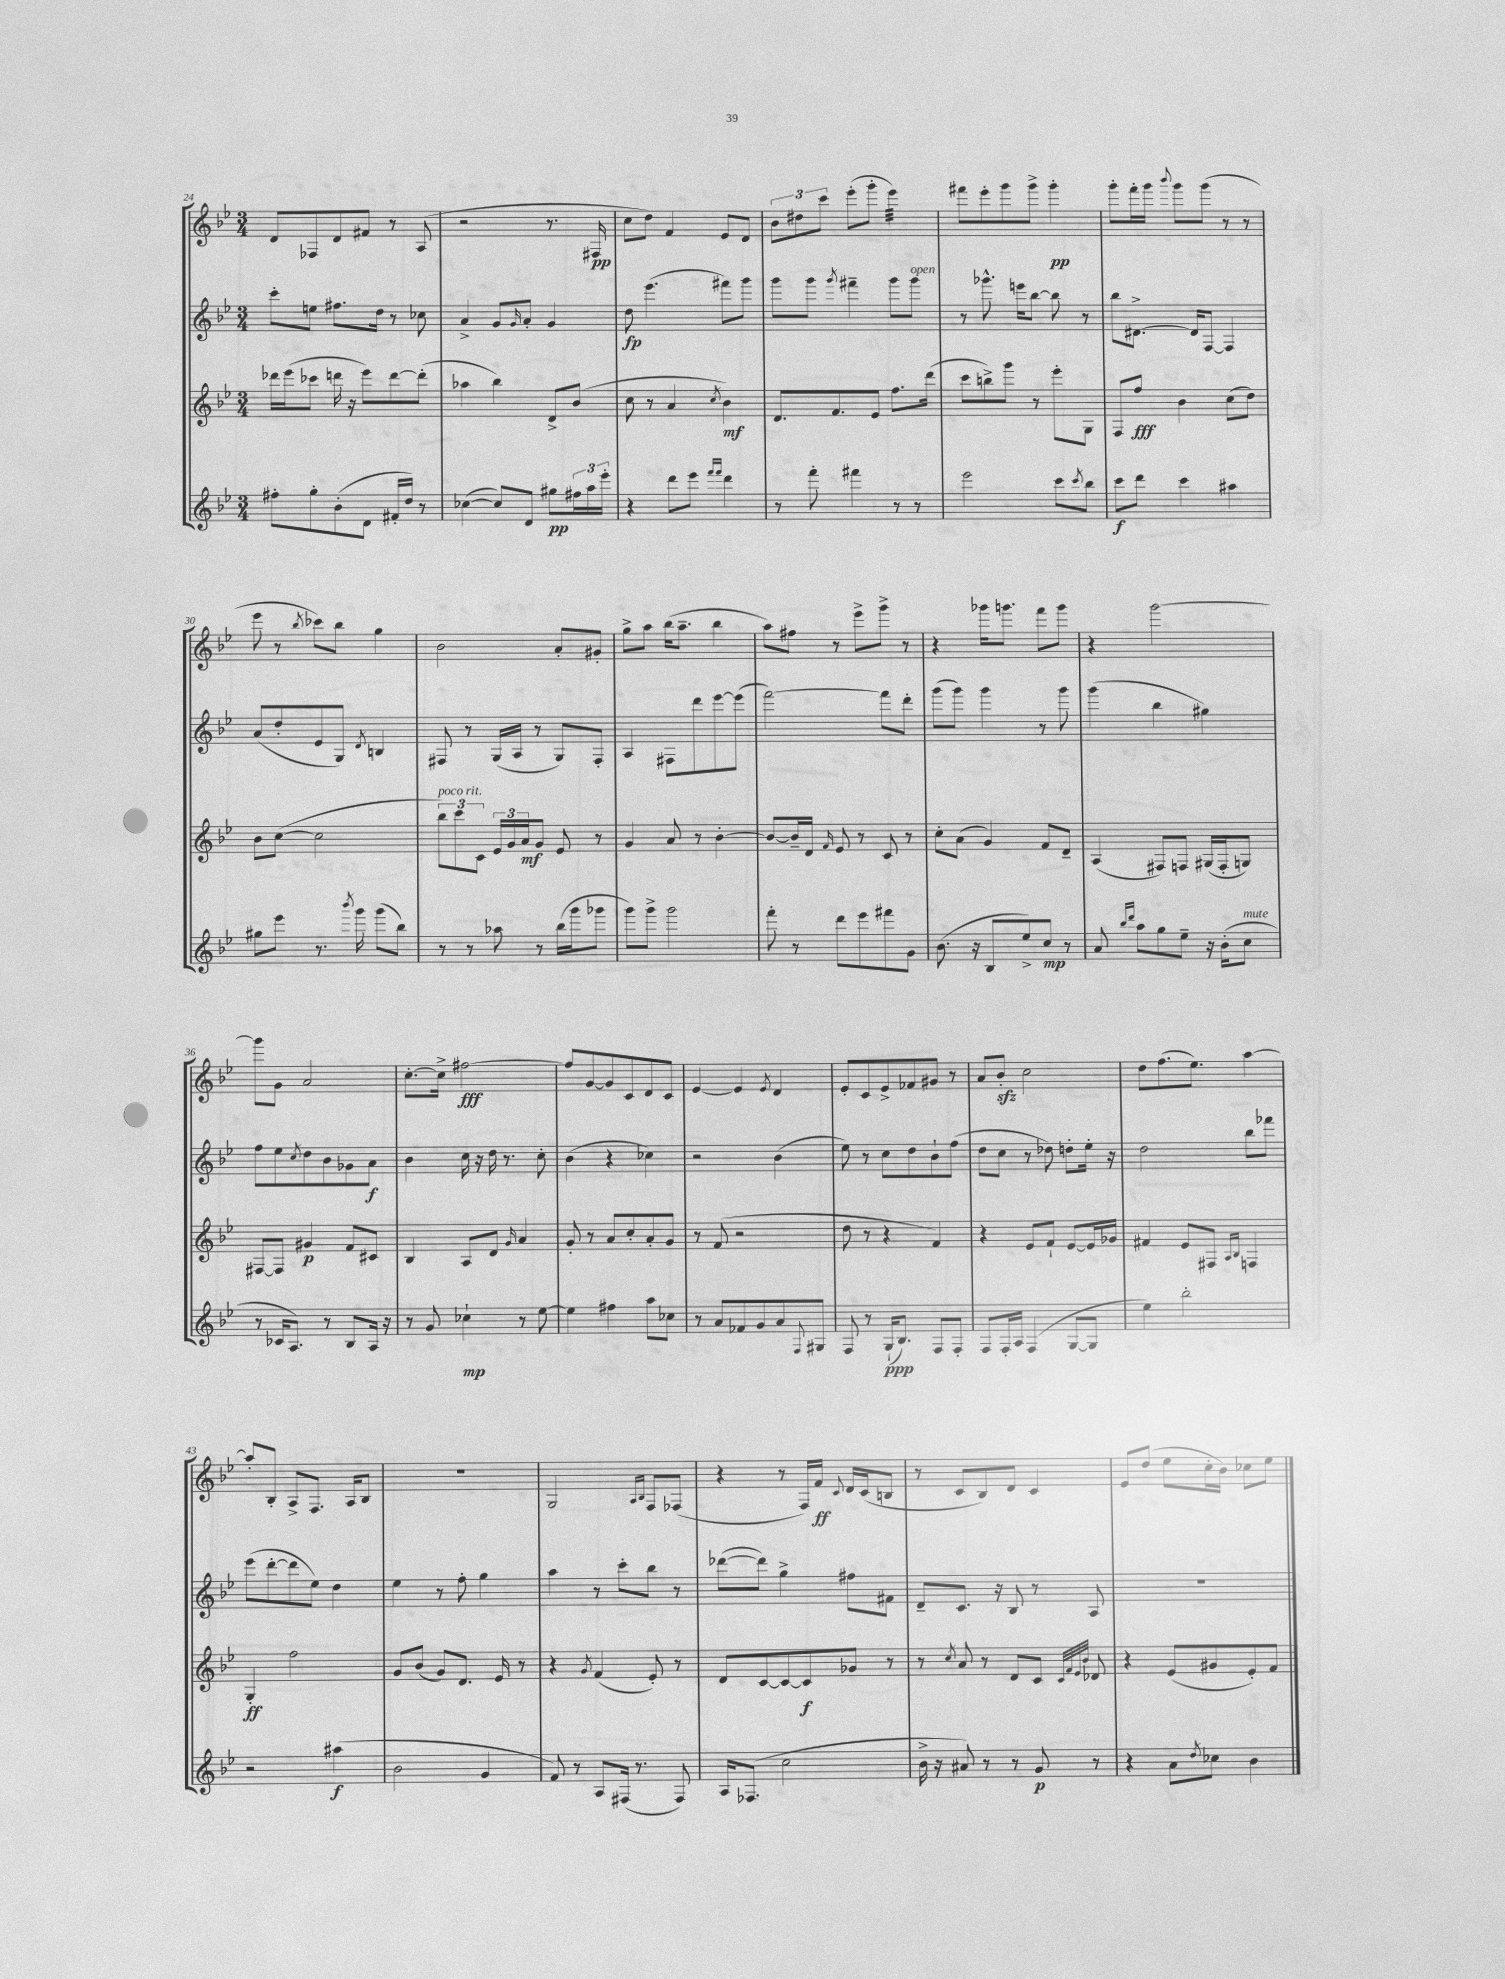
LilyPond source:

<<
\new StaffGroup <<
\new Staff = "s0" {
    \clef treble \key bes \major \numericTimeSignature \time 3/4
    d'8 fes8 d'8 fis'8 r8 a8( |
    r2 r8. fis16\pp |
    c''8 d''8) f'4 ees'8 d'8 |
    \tuplet 3/2 { bes'8 dis''8 c'''8 } ees'''8-.( g'''8-. ees'''4:32) |
    fis'''8 ees'''8-. g'''8 g'''8-> g'''4-.\pp |
    g'''8-. f'''16-. g'''16 \appoggiatura { bes'''8 } g'''8 g'''8( r8 r8 |
    ees'''8 r8 \acciaccatura { bes''8 } ces'''8) bes''8 g''4 |
    bes'2 a'8-. gis'8-. |
    g''8-> a''8 bes''16( a''8.-- bes''4 |
    a''8) fis''8 r8 ees'''8-> g'''8-> r8 |
    r4 ges'''16 g'''8. f'''8 g'''8 |
    r4 g'''2~ |
    g'''8 g'8 a'2 |
    c''8.~-. c''16-> fis''2~\fff |
    fis''8 g'8~ g'8 c'8 d'8 c'8 |
    ees'4~ ees'4 \acciaccatura { ees'8 } d'4 |
    ees'8-. c'8 ees'8-> fes'8 gis'8 r8 |
    a'8 bes'8-.\sfz c''2 |
    d''8 f''8.( ees''8.) a''4~ |
    a''8-. bes8-. a8-> f8. a16 bes8 |
    R2. |
    g2 \grace { a16 bes16 } f8 fes8( |
    r4 r8 f16) f'16\ff \appoggiatura { c'8 } d'16 c'16( b8 |
    r8 c'8 bes8) d'8 c'4 |
    ees'8 d''8( ees''8 c''16-. bes'16) ces''8 ees''8 \bar "|." |
}
\new Staff = "s1" {
    \clef treble \key bes \major \numericTimeSignature \time 3/4
    c'''8-. e''8 fis''8. d''16 r8 ces''8 |
    a'4-> g'8 \grace { g'16 } a'8-. g'4 |
    d''8\fp ees'''4.( fis'''8) g'''8 |
    g'''8 g'''8 \acciaccatura { g'''8 } fis'''4-- g'''8 g'''8^\markup { \italic "open" } |
    r8 ges'''8.-^ e'''16 bes''8~ bes''8 r8 |
    bes''8 dis'8.~-> dis'16 f8~ f4 |
    a'8( d''8-. ees'8 g8) \acciaccatura { d'8 } b4 |
    fis8 r8 g16( a16 r8 g8) fis8-. |
    a4 fis8 d'''8 ees'''8~ ees'''8( |
    f'''2~) f'''8 d'''8-. |
    g'''8( g'''8) g'''4 r8 g'''8 |
    g'''4( bes''4 gis''4) |
    f''8 ees''8 \acciaccatura { c''8 } d''8 bes'8 ges'8 a'8\f |
    bes'4 c''16 r16 d''16 r8. c''8-. |
    bes'4( r4 ces''4) |
    r2 bes'4( |
    ees''8) r8 c''8 d''8 bes'8-! f''8( |
    d''8 c''8 r8 des''8) d''8-. ees''16-. r16 |
    d''2 bes''8 fes'''8 |
    ees'''8( d'''8~-. d'''8 ees''8) d''4 |
    ees''4 r8 f''8-. g''4 |
    a''4 r8 c'''8-. bes''8 r8 |
    des'''8~( des'''8) g''4-> fis''8 fis'8 |
    d'8-- c'8. r16 bes8 r8 a8 |
    R2. \bar "|." |
}
\new Staff = "s2" {
    \clef treble \key bes \major \numericTimeSignature \time 3/4
    des'''16 ees'''16( ces'''8 d'''16 r16 ees'''8) d'''8~ d'''8-.( |
    aes''4 bes''4) d'8-> bes'8( |
    c''8 r8 a'4 \acciaccatura { c''8 } bes'4\mf) |
    d'8. f'8. ees'8 f''8. d'''16( |
    c'''8 b''8->) g'''8 r8 ees'''8-. g8 |
    f8 f''8\fff bes'4 c''8( d''8) |
    bes'8 c''8~( c''2 |
    \tuplet 3/2 { bes''8^\markup { \italic "poco rit." }) c'''8 c'8 } \tuplet 3/2 { ees'16 g'16 a'16\mf } g'8 ees'8 r8 |
    g'4 a'8 r8 bes'4~-. |
    bes'8~ bes'16-- d'16 \grace { f'16 } ees'8 r8 c'8 r8 |
    c''8-. a'8( g'4) f'8 d'8-- |
    a4( fis8) f8 gis16( f16-. g8) |
    fis8~ fis8 gis'4\p f'8 cis'8 |
    bes4 a8 d'8 \grace { g'16 } a'4 |
    g'8-. r8 a'8 c''8-. a'8-. g'8 |
    r8 f'8( r2 |
    d''8 r8 r4 f'4) |
    r4 ees'8 f'8-! ees'8~ ees'16 ges'16 |
    fis'4 ees'8 fis8 \grace { a16 bes16 } f4 |
    g4-.\ff f''2 |
    g'8 bes'8( g'8) d'8. ees'16 r8 |
    r4 \acciaccatura { g'8 } f'4( ees'8-.) r8 |
    d'8 c'8~ c'8~ c'8\f ges'8 r8 |
    r8 \acciaccatura { c''8 } a'8 r8 d'8 c'8 \grace { c'32 f'32 ees'32 bes'32 } des'8 |
    r4 ees'8( gis'8 ees'8-.) f'8 \bar "|." |
}
\new Staff = "s3" {
    \clef treble \key bes \major \numericTimeSignature \time 3/4
    fis''8-. g''8-. bes'8-.( d'8 fis'16-. d''16) r8 |
    ces''4~( ces''8) d'8 gis''8\pp \tuplet 3/2 { fis''16 a''16 ees'''16-. } |
    r4 d'''8 ees'''8 \grace { f'''16 f'''16 } d'''4 |
    r8 f'''8-. fis'''4 r8 r8 |
    ees'''2 c'''8 \acciaccatura { c'''8 } bes''8 |
    c'''8\f d'''8 c'''4 ais''4 |
    gis''8 ees'''8 r8. \acciaccatura { bes'''8 } g'''16 g'''8( bes''8) |
    r8 r8 aes''8 r8 bes''16( g'''16 ges'''8 |
    g'''8) g'''8-> g'''2 |
    f'''8-. r8 d'''8 ees'''8 fis'''8 g'8 |
    bes'8.( r16 bes8 ees''8->) c''8\mp r8 |
    a'8 \grace { bes''16 d'''16 } a''8 g''8 ees''8-- r16 bes'16-.( c''8^\markup { \italic "mute" } |
    r8 ces'16 a8.) r8 bes8 a16 r16 |
    r8 g'8 ces''4-!\mp r8 ees''8~ |
    ees''4 fis''4 a''8 ces''8 |
    r8 a'8 fes'8 g'8 a'8 \appoggiatura { f8 } gis8 |
    f8 r8 g16-!\ppp( bes8.) f8 f8-. |
    f8 f16-. a16 f4( g8~ g8 |
    ees''4) bes''2-. |
    r2 ais''4\f( |
    bes'2 g'4 |
    f'8) r8 a8 fis16( r8. fis8) |
    a16 fes8.( c''2 |
    bes'16-> r16 ais'8) r8 r8 g'8\p r8 |
    r4 a'8 \acciaccatura { d''8 } ces''8 bes'4 \bar "|." |
}
>>
>>
\layout { \context { \Score currentBarNumber = #24 } }
